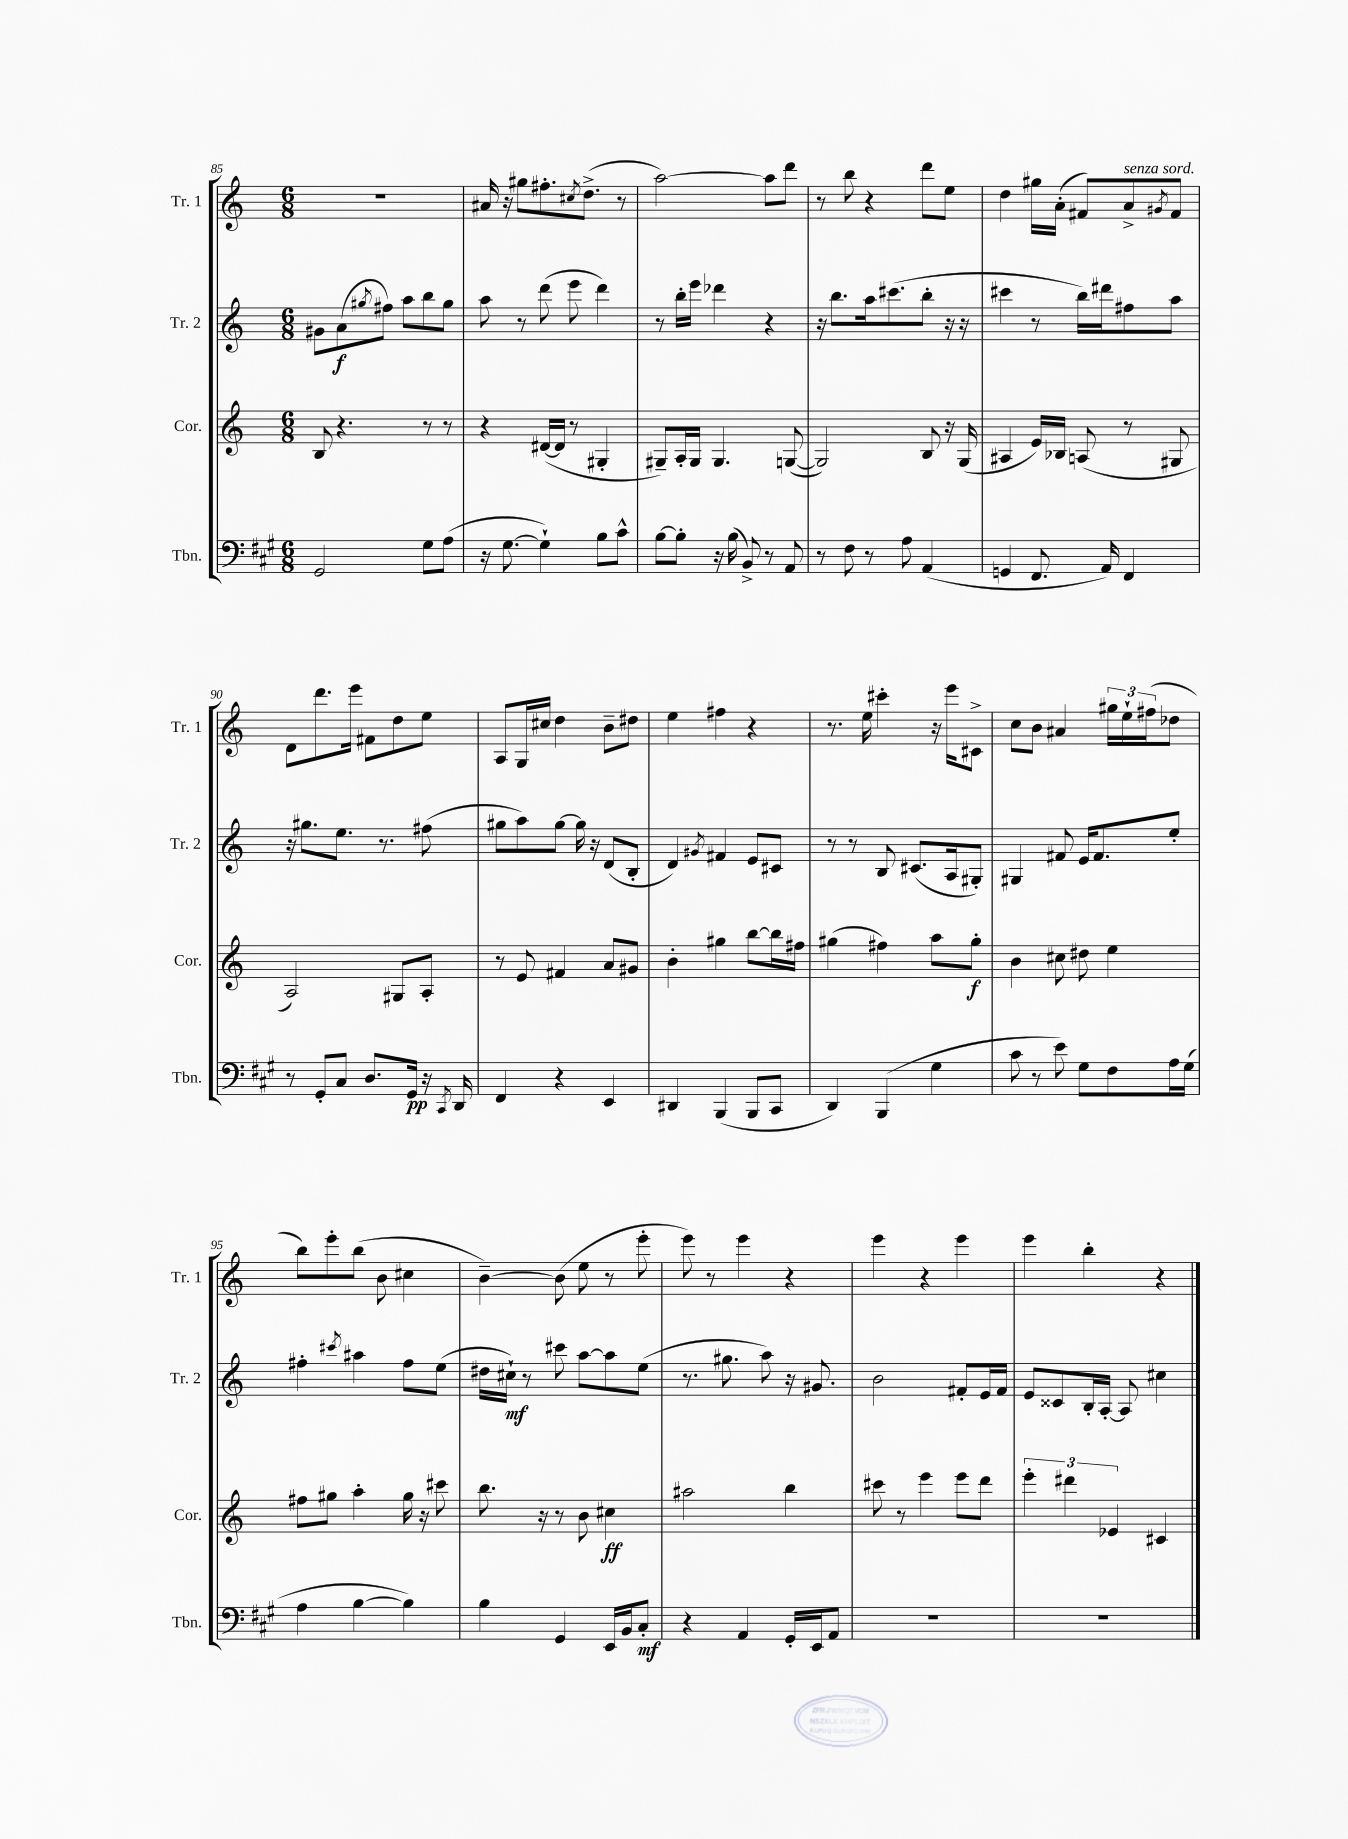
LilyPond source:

<<
\new StaffGroup <<
\new Staff = "s0" \with { instrumentName = "Tr. 1" shortInstrumentName = "Tr. 1" } {
    \clef treble \key c \major \numericTimeSignature \time 6/8
    R2. |
    ais'16 r16 gis''8 fis''8.-. \acciaccatura { cis''8 } d''8.->( r8 |
    a''2~) a''8 d'''8 |
    r8 b''8 r4 d'''8 e''8 |
    d''4 gis''16 a'16-.( fis'8) a'8->^\markup { \italic "senza sord." } \acciaccatura { gis'8 } fis'8 |
    d'8 d'''8. e'''16 fis'8 d''8 e''8 |
    a8 g16 cis''16 d''4 b'8-- dis''8 |
    e''4 fis''4 r4 |
    r8. e''16 cis'''4-. r16 e'''16 cis'8-> |
    c''8 b'8 ais'4 \tuplet 3/2 { gis''16 e''16-! fis''16( } des''8 |
    b''8) e'''8-. b''8( b'8 cis''4 |
    b'4~--) b'8( e''8 r8 e'''8-. |
    e'''8) r8 e'''4 r4 |
    e'''4 r4 e'''4 |
    e'''4 b''4-. r4 \bar "|." |
}
\new Staff = "s1" \with { instrumentName = "Tr. 2" shortInstrumentName = "Tr. 2" } {
    \clef treble \key c \major \numericTimeSignature \time 6/8
    gis'8 a'8\f( \acciaccatura { gis''8 } fis''8) a''8 b''8 gis''8 |
    a''8 r8 d'''8( e'''8 d'''4) |
    r8 b''16-. e'''16 des'''4 r4 |
    r16 b''8. a''16 cis'''8.( b''8-. r16 r16 |
    cis'''4 r8 b''16) dis'''16 fis''8 a''8 |
    r16 gis''8. e''8. r8. fis''8( |
    gis''8 a''8) gis''8~ gis''16 r16 d'8( b8-. |
    d'4) \acciaccatura { gis'8 } fis'4 e'8 cis'8 |
    r8 r8 b8 cis'8.( a16 gis8-.) |
    gis4 fis'8 e'16 fis'8. e''8-. |
    fis''4-. \acciaccatura { cis'''8 } ais''4 fis''8 e''8( |
    dis''16 cis''16-!\mf) r8 cis'''8 a''8~ a''8 e''8( |
    r8. gis''8. a''8) r16 gis'8. |
    b'2 fis'8-. e'16 fis'16 |
    e'8 cisis'8 b16-. a16~-. a8 cis''4 \bar "|." |
}
\new Staff = "s2" \with { instrumentName = "Cor." shortInstrumentName = "Cor." } {
    \clef treble \key c \major \numericTimeSignature \time 6/8
    b8 r4. r8 r8 |
    r4 dis'16~( dis'16 r8 gis4-. |
    gis8--) a16-. gis16 gis4. g8~( |
    g2) b8 r16 g16( |
    ais4 e'16) bes16 a8( r8 gis8 |
    a2) gis8 a8-. |
    r8 e'8 fis'4 a'8 gis'8 |
    b'4-. gis''4 b''8~ b''16 fis''16 |
    gis''4( fis''4) a''8 gis''8-.\f |
    b'4 cis''8 dis''8 e''4 |
    fis''8 gis''8 a''4-. gis''16 r16 cis'''8 |
    b''8. r16 r8 b'8 cis''4\ff |
    ais''2 b''4 |
    cis'''8 r8 e'''4 e'''8 d'''8 |
    \tuplet 3/2 { e'''4-. dis'''4 ees'4 } cis'4 \bar "|." |
}
\new Staff = "s3" \with { instrumentName = "Tbn." shortInstrumentName = "Tbn." } {
    \clef bass \key a \major \numericTimeSignature \time 6/8
    gis,2 gis8 a8( |
    r16 gis8.~ gis4-!) b8 cis'8-^ |
    b8~ b8-. r16 b16( b,8->) r8 a,8 |
    r8 fis8 r8 a8 a,4( |
    g,4 fis,8. a,16) fis,4 |
    r8 gis,8-. cis8 d8. gis,16\pp r16 \acciaccatura { cis,8 } d,16 |
    fis,4 r4 e,4 |
    dis,4 b,,4( b,,8 cis,8 |
    d,4) b,,4( gis4 |
    cis'8 r8 e'8) gis8 fis8 a16 gis16( |
    a4 b4~ b4) |
    b4 gis,4 e,16 b,16 cis8-.\mf |
    r4 a,4 gis,16-. e,16 a,8 |
    R2. |
    R2. \bar "|." |
}
>>
>>
\layout { \context { \Score currentBarNumber = #85 } }
